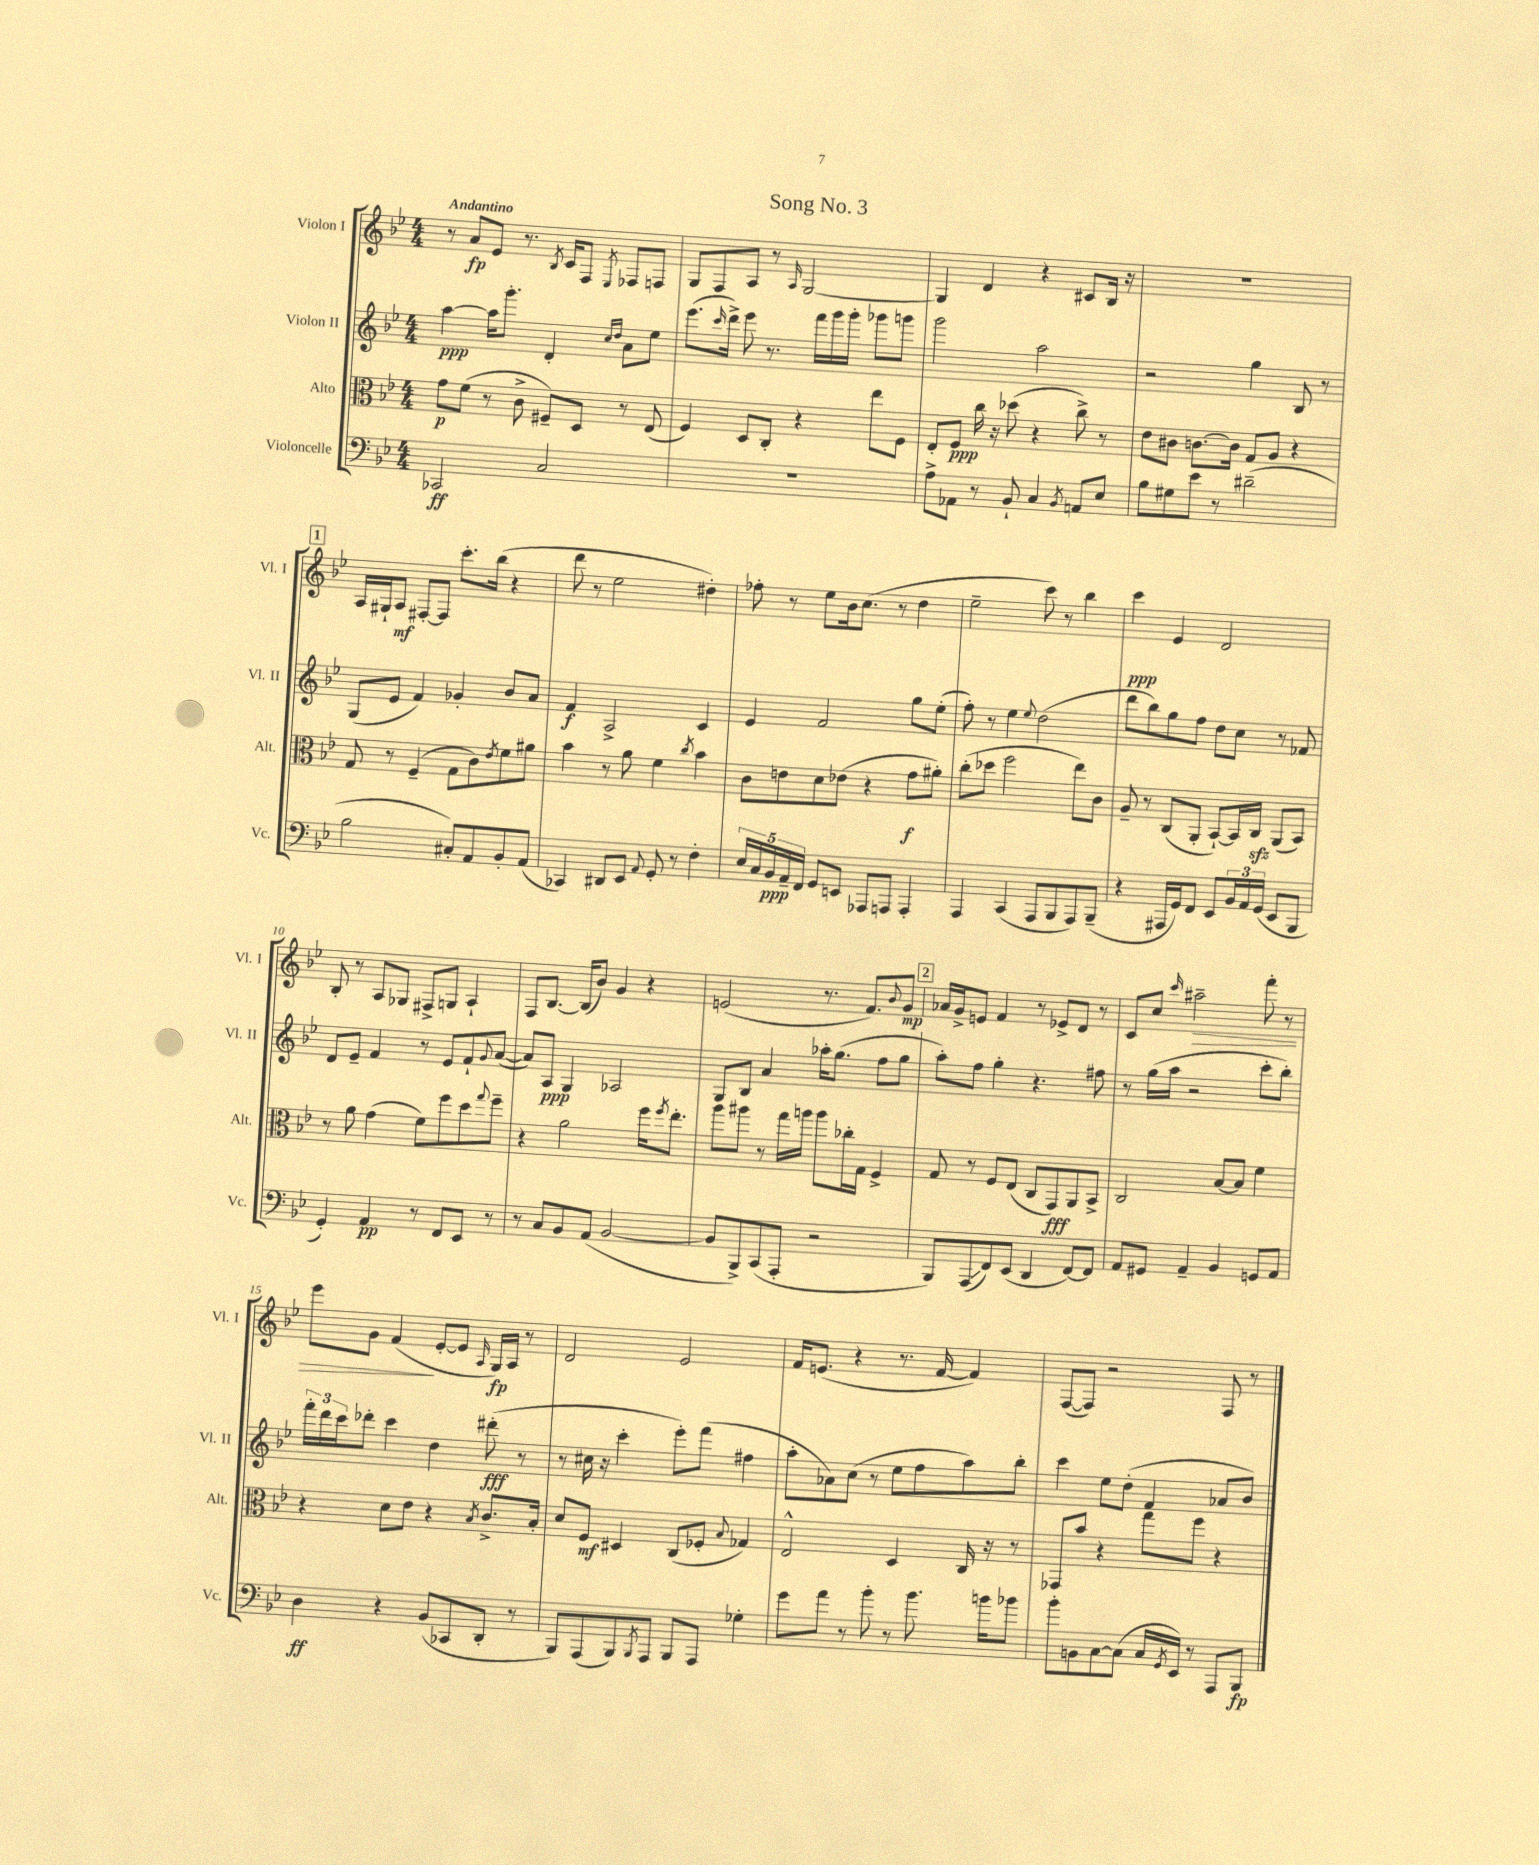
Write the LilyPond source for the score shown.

\header { title = "Song No. 3" }
<<
\new StaffGroup <<
\new Staff = "s0" \with { instrumentName = "Violon I" shortInstrumentName = "Vl. I" } {
    \clef treble \key bes \major \numericTimeSignature \time 4/4 \tempo "Andantino"
    r8 a'8\fp ees'8 r8. \acciaccatura { bes8 } c'16 f8 \acciaccatura { ees8 } fes8 f8 |
    g8 f8 a8 r8 \grace { a16 } g2~ |
    g4 d'4 r4 cis'8 bes16 r16 |
    R1 |
    \mark \markup { \box "1" } a16 gis16-! a8\mf fis8~-. fis8 c'''8.-. bes''16( r4 |
    d'''8 r8 ees''2 dis''4-.) |
    fes''8-. r8 ees''8 bes'16 c''8.( r8 d''4 |
    ees''2-- c'''8) r8 bes''4 |
    c'''4\ppp ees'4 d'2 |
    bes8-. r8 a8 ges8 fis8-> g8 a4-! |
    f8 bes8.~ bes16( bes'8) g'4 r4 |
    e'2( r8. f'8.) \appoggiatura { bes'8 } g'8\mp |
    \mark \markup { \box "2" } aes'16 g'16-> e'8 f'4 r8 ees'8-> d'8 r8 |
    c'8 c''8 \grace { c'''16 } ais''2--\> f'''8-. r8 |
    ees'''8 g'8 f'4\!( ees'8~-. ees'8 \grace { a16 } g16\fp) a16 r8 |
    d'2 ees'2 |
    f'16 e'8.( r4 r8. f'16~ f'4) |
    f8~( f8) r2 f8 r8 \bar "|." |
}
\new Staff = "s1" \with { instrumentName = "Violon II" shortInstrumentName = "Vl. II" } {
    \clef treble \key bes \major \numericTimeSignature \time 4/4
    a''4~\ppp a''16 g'''8.-. d'4-. \grace { c''16 d''16 } a'8 ees''8 |
    ees'''8.( \grace { c'''16 } d'''16->) ees'''8 r8. f'''16 g'''16 g'''16-. ges'''8 g'''8 |
    g'''2 a''2 |
    r2 g''4 bes8 r8 |
    \mark \markup { \box "1" } g8( ees'8 f'4) ges'4-. bes'8 a'8 |
    f'4\f a2-> c'4 |
    ees'4 f'2 g''8 ees''8-.( |
    f''8-.) r8 ees''4 \appoggiatura { ees''8 } d''2( |
    d'''8 bes''8) g''8 f''8 d''8 c''8 r8 fes'8 |
    d'8 ees'8-- f'4 r8 ees'8 f'8-! \appoggiatura { g'8 } a'8~( |
    a'8) a8\ppp g4 aes2 |
    g8 bes8 a'4 aes''16-. g''8.( f''8 g''8 |
    \mark \markup { \box "2" } a''8-.) f''8 g''4-. r4. fis''8 |
    r8 g''16( a''16 r2 c'''8-. bes''8-.) |
    \tuplet 3/2 { f'''16-. d'''16 c'''16 } des'''8-. c'''4 d''4 dis'''8-.\fff( r8 |
    r8 cis''16 r16 c'''4-. ees'''8-.) f'''8( fis''4 |
    a''8-. aes'8) c''8( r8 ees''8 f''8 a''8) bes''8-. |
    c'''4 ees''8 d''8-.( f'4 aes'8 bes'8) \bar "|." |
}
\new Staff = "s2" \with { instrumentName = "Alto" shortInstrumentName = "Alt." } {
    \clef alto \key bes \major \numericTimeSignature \time 4/4
    g'8\p f'8( r8 c'8-> fis8--) d8 r8 ees8( |
    f4) d8 c8-. r4 ees''8 f8 |
    ees8-. f8\ppp c''16 r16 des''8( r4 c''8->) r8 |
    ees'8 cis'8 c'8.~ c'16 g8 a8 r4 |
    \mark \markup { \box "1" } g8 r8 f4--( g8 c'8) \acciaccatura { ees'8 } f'8 ais'8 |
    bes'4 r8 a'8 f'4 \acciaccatura { c''8 } bes'4 |
    c'8 e'8 d'8 ees'8( r4 g'8\f ais'8-.) |
    c''8-.( des''8 f''2 ees''8) c'8 |
    a8-- r8 c8( a,8-. bes,8~-!) bes,16 c16\sfz a,8( bes,8) |
    r8 a'8 g'4( f'8) f''8 d''8 \appoggiatura { g''8 } f''8-- |
    r4 a'2 f''16 \acciaccatura { f''8 } ees''8.-. |
    a''8 ais''8 r8 g''16 a''16 a''8 ces''16-. g16 f4-> |
    \mark \markup { \box "2" } g8 r8 f8 ees8( c8 g,8\fff) a,8 bes,8-> |
    c2 bes8~ bes8 f'4 |
    r4 d'8 ees'8 r4 \acciaccatura { bes8 } c'8.-> bes16-. |
    d'8 f8\mf dis4 c8( fes8-. \appoggiatura { bes8 } ges4) |
    ees2-^ d4 c16 r16 r8 |
    ges,8 bes'8 r4 g''8 f''8 r4 \bar "|." |
}
\new Staff = "s3" \with { instrumentName = "Violoncelle" shortInstrumentName = "Vc." } {
    \clef bass \key bes \major \numericTimeSignature \time 4/4
    ces,2\ff c2 |
    R1 |
    a8-> aes,8 r8 bes,8-! c4 \acciaccatura { bes,8 } a,8 ees8 |
    bes8 gis8 ees'8 r8 dis'2--( |
    \mark \markup { \box "1" } bes2 cis8-.) a,8 bes,8-. a,8( |
    ces,4) dis,8 ees,8 \appoggiatura { a,8 } g,8-. r8 f4-. |
    \tuplet 5/4 { ees16 c16 bes,16\ppp a,16-- f,16 } g,8 e,8 aes,,8 a,,8 a,,4-. |
    a,,4 c,4( a,,8 bes,,8 a,,8) bes,,8--( |
    r4 ais,,16 g,16) f,8 ees,8 \tuplet 3/2 { bes,16 a,16 g,16( } ees,8 bes,,8 |
    g,4-.) a,4\pp r8 f,8 ees,8 r8 |
    r8 c8 bes,8 a,8( bes,2~ |
    bes,8 bes,,8->) c,8( a,,8-. r2 |
    \mark \markup { \box "2" } bes,,8) a,,8\glissando( f,8) ees,8( d,4 f,8~) f,8 |
    a,8 gis,8 a,4-- bes,4 g,8 a,8 |
    d4\ff r4 bes,8( ces,8 d,8-. r8 |
    bes,,8) a,,8( bes,,8) \acciaccatura { bes,,8 } a,,8 bes,,8 a,,8 ges4-. |
    g'8 a'8 r8 bes'8-. r8 bes'8. b'16 bes'8 |
    bes'8-. b,8 c8~ c8( c16 \acciaccatura { g,8 } ees,16) r8 a,,8 bes,,8\fp \bar "|." |
}
>>
>>
